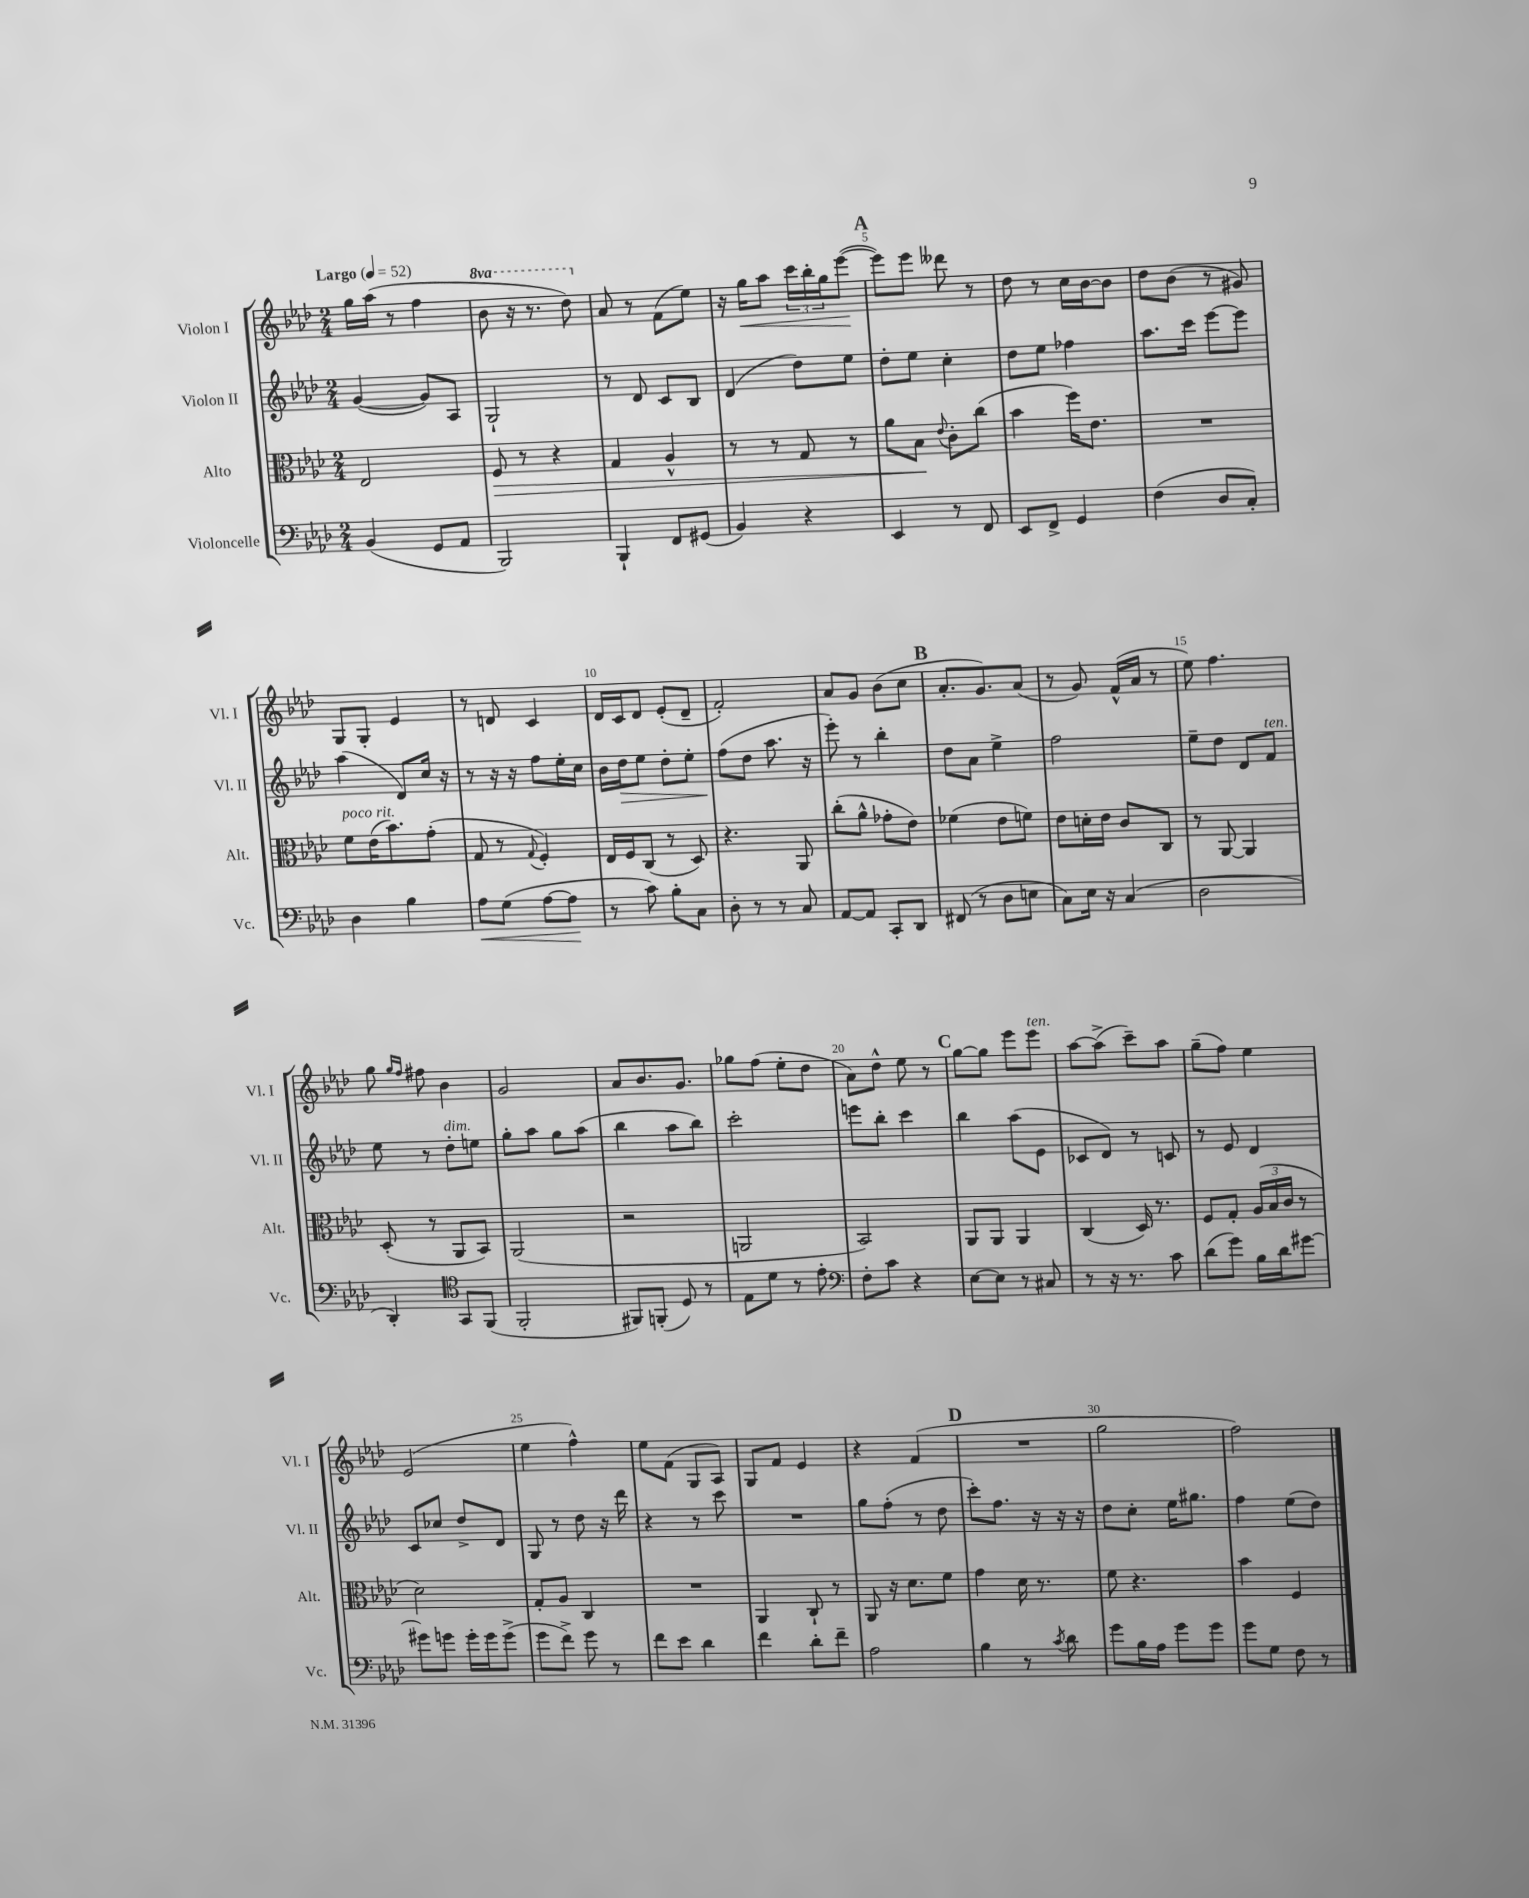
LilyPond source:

<<
\new StaffGroup <<
\new Staff = "s0" \with { instrumentName = "Violon I" shortInstrumentName = "Vl. I" } {
    \clef treble \key aes \major \numericTimeSignature \time 2/4 \set Staff.ottavationMarkups = #ottavation-simple-ordinals \tempo "Largo" 4 = 52
    g''16 aes''16( r8 f''4 |
    \ottava #1 bes''8 r16 r8. des'''8) \ottava #0 |
    aes'8 r8 f'8( ees''8) |
    r16 g''16\< aes''8 \tuplet 3/2 { c'''16 bes''16-. g''16 } ees'''8~\!( |
    \mark \markup { \bold "A" } ees'''8) ees'''8 deses'''8 r8 |
    des''8 r8 c''16 bes'16~ bes'8 |
    des''8 bes'8( r8 gis'8) |
    g8 g8-. ees'4 |
    r8 d'8 c'4 |
    des'16 c'16 des'8 ees'8-.( des'8-- |
    f'2-.) |
    aes'8 g'8 bes'8( c''8 |
    \mark \markup { \bold "B" } aes'8.-. g'8.) aes'8( |
    r8 g'8) f'16-^( aes'16 r8 |
    ees''8) f''4. |
    g''8 \grace { g''16 f''16 } fis''8 bes'4 |
    g'2 |
    aes'8 bes'8. g'8. |
    ges''8 f''8( ees''8-. des''8 |
    aes'8) des''8-^ ees''8 r8 |
    \mark \markup { \bold "C" } g''8~ g''8 ees'''8 ees'''8^\markup { \italic "ten." } |
    aes''8~ aes''8->( c'''8--) aes''8 |
    g''8--( f''8) ees''4 |
    ees'2( |
    ees''4 f''4-^) |
    ees''8 f'8( g8 aes8) |
    g8 f'8 ees'4 |
    r4 f'4( |
    \mark \markup { \bold "D" } R2 |
    g''2 |
    f''2) \bar "|." |
}
\new Staff = "s1" \with { instrumentName = "Violon II" shortInstrumentName = "Vl. II" } {
    \clef treble \key aes \major \numericTimeSignature \time 2/4
    g'4~( g'8) aes8 |
    g2-! |
    r8 des'8 c'8 bes8 |
    des'4( des''8) ees''8 |
    \mark \markup { \bold "A" } des''8-. ees''8 c''4-. |
    des''8 ees''8 fes''4 |
    aes''8. c'''16 ees'''8~ ees'''8 |
    aes''4( des'8) c''16 r16 |
    r8 r16 r16 f''8 ees''16-. c''16 |
    bes'16 des''16\> ees''8 des''8-. ees''8-. |
    f''8\!( des''8 aes''8. r16 |
    ees'''8-.) r8 bes''4-. |
    \mark \markup { \bold "B" } des''8 aes'8 ees''4-> |
    f''2 |
    ees''8-- des''8 des'8 f'8^\markup { \italic "ten." } |
    ees''8 r8 des''8-.^\markup { \italic "dim." } e''8 |
    g''8-. aes''8 g''8 aes''8( |
    bes''4 aes''8 bes''8) |
    c'''2-. |
    e'''8 bes''8-. c'''4 |
    \mark \markup { \bold "C" } bes''4 aes''8( ees'8 |
    ces'8 des'8) r8 c'8 |
    r8 ees'8 des'4 |
    c'8 ces''8 des''8-> des'8 |
    g8 r8 des''8 r16 des'''16 |
    r4 r8 c'''8 |
    R2 |
    g''8 f''8-.( r8 des''8 |
    \mark \markup { \bold "D" } c'''8-.) f''8. r16 r16 r16 |
    des''8 c''8-. ees''16 gis''8. |
    f''4 ees''8( des''8) \bar "|." |
}
\new Staff = "s2" \with { instrumentName = "Alto" shortInstrumentName = "Alt." } {
    \clef alto \key aes \major \numericTimeSignature \time 2/4
    ees2 |
    f8\> r8 r4 |
    g4 aes4-^ |
    r8 r8 g8 r8 |
    \mark \markup { \bold "A" } aes'8 bes8\! \appoggiatura { ees'8 } c'8-. c''8( |
    bes'4 f''16) ees'8. |
    R2 |
    f'8^\markup { \italic "poco rit." } ees'16( bes'8.) g'8-.( |
    g8 r8 \appoggiatura { g8 } f4-.) |
    ees16 f16 c8( r8 des8) |
    r4. aes,8 |
    c''8-.( aes'8-^ ges'8-. ees'8) |
    \mark \markup { \bold "B" } fes'4( ees'8 f'8) |
    ees'8 d'16-. ees'16 c'8 c8 |
    r8 aes,8~ aes,4 |
    des8-.( r8 aes,8 bes,8) |
    aes,2( |
    r2 |
    a,2 |
    bes,2) |
    \mark \markup { \bold "C" } aes,8 aes,8 aes,4 |
    c4( des16) r8. |
    f8 g8-. \tuplet 3/2 { aes16( bes16 c'16 } r8 |
    des'2) |
    g8-. aes8 c4 |
    R2 |
    aes,4 c8-! r8 |
    aes,8 r16 des'8. f'8 |
    \mark \markup { \bold "D" } g'4 des'16 r8. |
    f'8 r4. |
    bes'4 f4 \bar "|." |
}
\new Staff = "s3" \with { instrumentName = "Violoncelle" shortInstrumentName = "Vc." } {
    \clef bass \key aes \major \numericTimeSignature \time 2/4
    bes,4( g,8 aes,8 |
    bes,,2) |
    bes,,4-! f,8 gis,8( |
    bes,4) r4 |
    \mark \markup { \bold "A" } ees,4 r8 f,8 |
    ees,8 f,8-> g,4 |
    f4( des8 c8-.) |
    des4 bes4 |
    aes8\< g8( aes8~ aes8\! |
    r8 c'8) bes8-. c8 |
    des8-. r8 r8 c8 |
    aes,8~ aes,8 c,8-. des,8 |
    \mark \markup { \bold "B" } fis,8( r8 des8 e8 |
    c8) ees16 r16 c4( |
    des2 |
    des,4-.) \clef tenor g,8 f,8( |
    f,2-. |
    fis,8) f,8-.( des8) r8 |
    ees8 des'8 r8 ees'8-. |
    \clef bass f8-. c'8 r4 |
    \mark \markup { \bold "C" } ees8~ ees8 r8 cis8 |
    r8 r16 r8. c'8 |
    des'8( g'8) bes16 des'16 gis'8~ |
    gis'8 g'8 g'16-. g'16 g'8->( |
    g'8 f'8->) g'8 r8 |
    f'8 ees'8 des'4 |
    f'4 des'8-. f'8-- |
    aes2 |
    \mark \markup { \bold "D" } bes4 r8 \acciaccatura { c'8 } des'8 |
    g'8 bes16 aes16 g'8 g'8 |
    g'8 g8 f8 r8 \bar "|." |
}
>>
>>
\layout { \context { \Score \override BarNumber.break-visibility = ##(#f #t #t) barNumberVisibility = #(every-nth-bar-number-visible 5) } }
